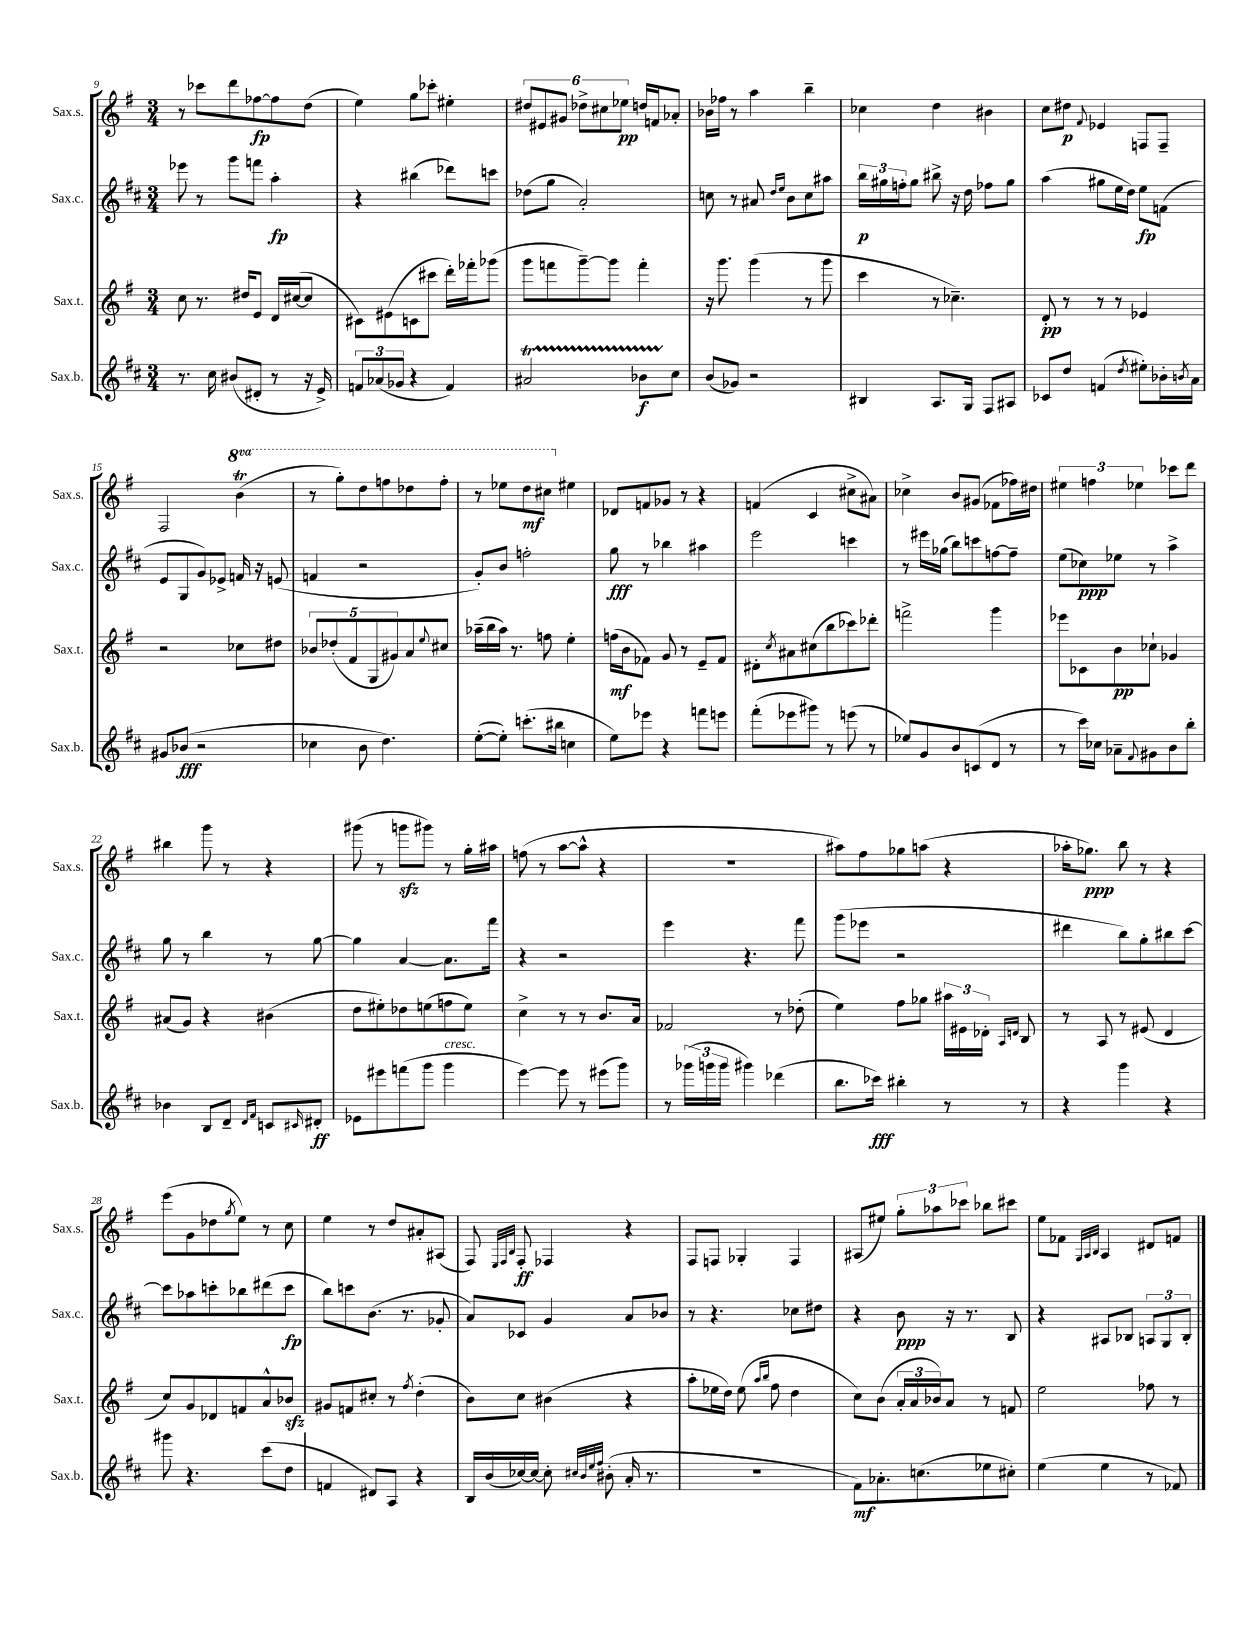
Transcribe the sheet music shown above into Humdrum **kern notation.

**kern	**dynam	**kern	**dynam	**kern	**dynam	**kern	**dynam
*part4	*part4	*part3	*part3	*part2	*part2	*part1	*part1
*staff4	*staff4	*staff3	*staff3	*staff2	*staff2	*staff1	*staff1
*I"Sax.b.	*	*I"Sax.t.	*	*I"Sax.c.	*	*I"Sax.s.	*
*I'Sax.b.	*	*I'Sax.t.	*	*I'Sax.c.	*	*I'Sax.s.	*
*clefG2	*	*clefG2	*	*clefG2	*	*clefG2	*
*k[f#c#]	*	*k[f#]	*	*k[f#c#]	*	*k[f#]	*
*M3/4	*	*M3/4	*	*M3/4	*	*M3/4	*
=9	=9	=9	=9	=9	=9	=9	=9
8.r	.	8cc\	.	8eee-X\	.	8r	.
.	.	8.r	.	8r	.	8ccc-X\L	.
16cc#\	.	.	.	.	.	.	.
(8b#X/L	.	.	.	8ggg\L	.	8ddd\	.
.	.	16dd#X/KL	.	.	.	.	.
8d#X'/J	.	8e/J	.	8fffn\J	.	[8ff-X\	fp
8r	.	16d/LL	.	4aa'\	fp	8ff-\]	.
.	.	([16cc#X/J	.	.	.	.	.
16r	.	8cc#/J]	.	.	.	(8dd\J	.
16e^/)	.	.	.	.	.	.	.
=10	=10	=10	=10	=10	=10	=10	=10
12fn/L	.	8c#X\L)	.	4r	.	4ee\)	.
(12a-X/	.	.	.	.	.	.	.
.	.	(8e#X\	.	.	.	.	.
12g-X/J	.	.	.	.	.	.	.
4r	.	8cn\	.	(4bb#X\	.	8gg\L	.
.	.	8ccc#X\J	.	.	.	8ccc-X'\J	.
4f/)	.	16ddd'\LL)	.	8ddd-X\L)	.	4ee#X'\	.
.	.	16fff-X'\J	.	.	.	.	.
.	.	(8ggg-X\J	.	8cccn\J	.	.	.
=11	=11	=11	=11	=11	=11	=11	=11
2a#Xt/	.	8ggg\L	.	(8dd-X\L	.	12dd#X/L	.
.	.	.	.	.	.	12e#X/	.
.	.	8fffn\	.	8gg\J	.	.	.
.	.	.	.	.	.	12g#X/J	.
.	.	[8ggg~\)	.	2a'/)	.	12dd-X^\L	.
.	.	.	.	.	.	12cc#X\	.
.	.	8ggg\J]	.	.	.	.	.
.	.	.	.	.	.	12ee-X\J	pp
8b-XTTT\L	f	4fff'\	.	.	.	16ddn/LL	.
.	.	.	.	.	.	16fn/J	.
8cc#\J	.	.	.	.	.	8a-X'/J	.
=12	=12	=12	=12	=12	=12	=12	=12
(8b/L	.	16r	.	8ccn\	.	16b-X\LL	.
.	.	8.ggg\	.	.	.	16ff-X\JJ	.
8g-X/J)	.	.	.	8r	.	8r	.
2r	.	(4ggg\	.	8a#X/	.	4aa\	.
.	.	.	.	16qqdd/LL	.	.	.
.	.	.	.	16qqee/JJ	.	.	.
.	.	.	.	8b\L	.	.	.
.	.	8r	.	8cc\	.	4bb~\	.
.	.	8ggg\	.	8aa#X\J	.	.	.
=13	=13	=13	=13	=13	=13	=13	=13
4B#X/	.	4ccc\	.	24bb\LL	p	4cc-X\	.
.	.	.	.	24gg#X\	.	.	.
.	.	.	.	24ffn'\J	.	.	.
.	.	.	.	8gg#\J	.	.	.
8.A/L	.	8r	.	8bb#X^\	.	4dd\	.
.	.	4.cc-X~\)	.	16r	.	.	.
16G/Jk	.	.	.	16dd\	.	.	.
8F#/L	.	.	.	8ff-X\L	.	4b#X\	.
8A#X/J	.	.	.	8gg#\J	.	.	.
=14	=14	=14	=14	=14	=14	=14	=14
8c-X/L	.	8d'/	pp	(4aa\	.	8cc\L	.
8dd/J	.	8r	.	.	.	8dd#X\J	p
.	.	.	.	.	.	8qqf#/	.
(4fn/	.	8r	.	8gg#X\L	.	4e-X/	.
.	.	8r	.	16ee\L	.	.	.
.	.	.	.	16dd\JJ)	.	.	.
8qdd/	.	.	.	.	.	.	.
8ee#X'\L)	.	4e-X/	.	8ee\L	fp	8Fn/L	.
16b-X'\L	.	.	.	(8fn\J	.	8F~/J	.
8qbn/	.	.	.	.	.	.	.
16a\JJ	.	.	.	.	.	.	.
!!LO:LB:g=z
=15	=15	=15	=15	=15	=15	=15	=15
8g#X/L	.	2r	.	8e/L	.	2F#/	.
(8b-X/J	fff	.	.	8G/	.	.	.
2r	.	.	.	8g/)	.	.	.
.	.	.	.	8e-X^/J	.	.	.
*	*	*	*	*	*	*8va	*
.	.	8cc-X\L	.	16fn/	.	(4bbt\	.
.	.	.	.	16r	.	.	.
.	.	8dd#X\J	.	(8en/	.	.	.
=16	=16	=16	=16	=16	=16	=16	=16
4cc-X\	.	10b-X/L	.	4fn/	.	8r	.
.	.	(10dd-X'/	.	.	.	.	.
.	.	.	.	.	.	8ggg'\L)	.
.	.	10f#/	.	.	.	.	.
8b\	.	.	.	2r	.	8ddd\	.
.	.	10G/	.	.	.	.	.
4.dd\)	.	.	.	.	.	8fffn\	.
.	.	10g#X/)	.	.	.	.	.
.	.	8a/	.	.	.	8ddd-X\	.
.	.	8qqee/	.	.	.	.	.
.	.	8cc#X/J	.	.	.	8fff'\J	.
=17	=17	=17	=17	=17	=17	=17	=17
([8ee'\L	.	(16aa-X~\LL	.	8g'/L)	.	8r	.
.	.	16bb\	.	.	.	.	.
8ee'\J])	.	16aa-\JJ)	.	8b/J	.	8eee-X\L	.
.	.	8.r	.	.	.	.	.
(8.cccn'\L	.	.	.	2ffn'\	.	8ddd\	mf
.	.	8ffn\	.	.	.	8ccc#X\J	.
16bb#X\Jk	.	.	.	.	.	.	.
*	*	*	*	*	*	*X8va	*
4ccn\	.	4ee'\	.	.	.	4ee#X\	.
=18	=18	=18	=18	=18	=18	=18	=18
8ee\L)	.	(16ffn\LL	mf	8gg\	fff	8d-X/L	.
.	.	16b\J	.	.	.	.	.
8eee-X\J	.	8f-X\J)	.	8r	.	8fn/	.
4r	.	8g/	.	4bb-X\	.	8g-X/J	.
.	.	8r	.	.	.	8r	.
8fffn\L	.	8e~/L	.	4aa#X\	.	4r	.
8eeen\J	.	8f-/J	.	.	.	.	.
=19	=19	=19	=19	=19	=19	=19	=19
(8fff#'\L	.	8d#X'\L	.	2eee\	.	(4fn/	.
.	.	8qcc/	.	.	.	.	.
8eee-X\	.	8a#X\	.	.	.	.	.
8ggg#X\J)	.	(8cc#X\	.	.	.	4c/	.
8r	.	8bb\	.	.	.	.	.
(8eeen\	.	8ccc-X\)	.	4cccn\	.	8cc#X^\L	.
8r	.	8ddd-X'\J	.	.	.	8a#X\J)	.
=20	=20	=20	=20	=20	=20	=20	=20
8ee-X/L)	.	2fffn^\	.	8r	.	4cc-X^\	.
8g/	.	.	.	16eee#X\LL	.	.	.
.	.	.	.	(16gg-X\JJ	.	.	.
8b/	.	.	.	8bb\L)	.	8b/L	.
(8cn/	.	.	.	8cccn\	.	(8g#X/J	.
8d/J	.	4ggg\	.	[8ffn\	.	8f-X\L	.
8r	.	.	.	8ff~\J]	.	16ff-X\L)	.
.	.	.	.	.	.	16dd#X\JJ	.
=21	=21	=21	=21	=21	=21	=21	=21
8r	.	8eee-X\L	.	(8ee\L	.	6ee#X\	.
16ccc#\LL)	.	8c-X\	.	8cc-X\)	ppp	.	.
.	.	.	.	.	.	6ffn\	.
16cc-X\JJ	.	.	.	.	.	.	.
8a-X~\L	.	8b\	pp	8ee-X\J	.	.	.
.	.	.	.	.	.	6ee-X\	.
8qqf#/	.	.	.	.	.	.	.
8g#X\	.	8cc-X`\J	.	8r	.	.	.
8b\	.	4g-X/	.	4aa^\	.	8ccc-X\L	.
8bb'\J	.	.	.	.	.	8ddd\J	.
!!LO:LB:g=z
=22	=22	=22	=22	=22	=22	=22	=22
4b-X\	.	(8a#X/L	.	8gg\	.	4bb#X\	.
.	.	8g/J)	.	8r	.	.	.
8B/L	.	4r	.	4bb\	.	8ggg\	.
8d~/J	.	.	.	.	.	8r	.
16qqd/LL	.	.	.	.	.	.	.
16qqf#/JJ	.	.	.	.	.	.	.
8cn/L	.	(4b#X\	.	8r	.	4r	.
16qqc#X/	.	.	.	.	.	.	.
8d#X'/J	ff	.	.	[8gg\	.	.	.
=23	=23	=23	=23	=23	=23	=23	=23
8e-X\L	.	8dd\L	.	4gg\]	.	(8ggg#X\	.
8eee#X\	.	8ee#X'\)	.	.	.	8r	.
(8fffn\	.	8dd-X\	.	[4a/	.	8gggnzz\L	.
8ggg\J	.	(8een\	.	.	.	8ggg#X\J)	.
!LO:TX:a:i:t=cresc.	!	!	!	!	!	!	!
4ggg\	.	8ffn\	.	8.a\L]	.	8r	.
.	.	8ee\J)	.	.	.	16gg'\LL	.
.	.	.	.	16fff#\Jk	.	16aa#X\JJ	.
=24	=24	=24	=24	=24	=24	=24	=24
[4eee\)	.	4cc^\	.	4r	.	(8ffn\	.
.	.	.	.	.	.	8r	.
8eee\]	.	8r	.	2r	.	[8aa\L	.
8r	.	8r	.	.	.	8aa^^\J]	.
(8eee#X\L	.	8.b/L	.	.	.	4r	.
8ggg\J)	.	.	.	.	.	.	.
.	.	16a/Jk	.	.	.	.	.
=25	=25	=25	=25	=25	=25	=25	=25
8r	.	2f-X/	.	4eee\	.	2.r	.
(24ggg-X\LL	.	.	.	.	.	.	.
24gggn\	.	.	.	.	.	.	.
24ggg\JJ	.	.	.	.	.	.	.
4ggg#X\)	.	.	.	4.r	.	.	.
(4ddd-X\	.	8r	.	.	.	.	.
.	.	(8dd-X'\	.	8fff#\	.	.	.
=26	=26	=26	=26	=26	=26	=26	=26
8.bb\L	.	4ee\)	.	(8ggg\L	.	8aa#X\L)	.
.	.	.	.	8eee-X\J	.	8ff#\	.
16ccc-X\Jk)	fff	.	.	.	.	.	.
4bb#X'\	.	8ff#\L	.	2r	.	8gg-X\	.
.	.	8gg-X\J	.	.	.	(8aan\J	.
8r	.	24aa#X\LL	.	.	.	4r	.
.	.	24e#X\	.	.	.	.	.
.	.	24d-X'\JJ	.	.	.	.	.
.	.	16qqA/LL	.	.	.	.	.
.	.	16qqdn/JJ	.	.	.	.	.
8r	.	8B/	.	.	.	.	.
=27	=27	=27	=27	=27	=27	=27	=27
4r	.	8r	.	4ddd#X\	.	16aa-X'\KL	.
.	.	.	.	.	.	8.gg-X\J)	ppp
.	.	8A/	.	.	.	.	.
4ggg\	.	8r	.	8bb\L)	.	8bb\	.
.	.	(8e#X/	.	8gg'\	.	8r	.
4r	.	4d/	.	8bb#X\	.	4r	.
.	.	.	.	[8ccc#\J	.	.	.
!!LO:LB:g=z
=28	=28	=28	=28	=28	=28	=28	=28
8ggg#X\	.	8cc/L)	.	8ccc#\L]	.	(8eee\L	.
4.r	.	8g/	.	8aa-X\	.	8g\	.
.	.	8d-X/	.	8cccn'\	.	8dd-X\	.
.	.	.	.	.	.	8qgg/	.
.	.	8fn/	.	8bb-X\	.	8ee\J)	.
(8ccc#\L	.	8a^^/	.	(8ddd#X\	.	8r	.
8dd\J	.	8b-Xzz/J	.	8ccc\J	fp	8cc\	.
=29	=29	=29	=29	=29	=29	=29	=29
4fn/	.	8g#X/L	.	8bb\L)	.	4ee\	.
.	.	8fn/	.	8cccn\	.	.	.
8d#X/L)	.	8cc#X'/J	.	(8.b\J	.	8r	.
8A/J	.	8r	.	.	.	8dd/L	.
.	.	.	.	8.r	.	.	.
.	.	8qff#/	.	.	.	.	.
4r	.	(4dd'\	.	.	.	8a#X'/	.
.	.	.	.	8g-X'/	.	(8A#X/J	.
=30	=30	=30	=30	=30	=30	=30	=30
16B/LL	.	8b\L)	.	8a/L)	.	8F#/)	.
(16b/	.	.	.	.	.	.	.
.	.	.	.	.	.	32qqE/LLL	.
.	.	.	.	.	.	32qqF#/	.
.	.	.	.	.	.	32qqB/JJJ	.
[16cc-X/)	.	8cc\J	.	8c-X/J	.	8F#'/	ff
16cc-/JJ_	.	.	.	.	.	.	.
8cc-'\]	.	(4b#X\	.	4g/	.	4F-X/	.
32qqcc#X/LLL	.	.	.	.	.	.	.
32qqb/	.	.	.	.	.	.	.
32qqee/	.	.	.	.	.	.	.
32qqff#/JJJ	.	.	.	.	.	.	.
(8b#X'\	.	.	.	.	.	.	.
16a'/	.	4r	.	8a/L	.	4r	.
8.r	.	.	.	.	.	.	.
.	.	.	.	8b-X/J	.	.	.
=31	=31	=31	=31	=31	=31	=31	=31
2.r	.	8aa'\L	.	8r	.	8F#/L	.
.	.	16ee-X\L	.	4.r	.	8Fn/J	.
.	.	16dd\JJ)	.	.	.	.	.
.	.	(8ee-\	.	.	.	4G-X'/	.
.	.	16qqaa/LL	.	.	.	.	.
.	.	16qqbb/JJ	.	.	.	.	.
.	.	8ff#\	.	.	.	.	.
.	.	4dd\	.	8cc-X\L	.	4F/	.
.	.	.	.	8dd#X\J	.	.	.
=32	=32	=32	=32	=32	=32	=32	=32
8f#\L)	mf	8cc\L)	.	4r	.	(8A#X/L	.
8.a-X'\	.	(8b\J	.	.	.	8ee#X/J)	.
.	.	24a'/LL	.	8b\	ppp	12gg'\L	.
.	.	24a/	.	.	.	.	.
(8.ccn\	.	.	.	.	.	.	.
.	.	24b-X/J)	.	.	.	12aa-X\	.
.	.	8a/J	.	16r	.	.	.
.	.	.	.	.	.	12ccc-X\J	.
.	.	.	.	8.r	.	.	.
8ee-X\	.	8r	.	.	.	8bb-X\L	.
8cc#X'\J)	.	8fn/	.	8B/	.	8ccc#X\J	.
=33	=33	=33	=33	=33	=33	=33	=33
(4ee\	.	2ee\	.	4r	.	8ee\L	.
.	.	.	.	.	.	8f-X\J	.
.	.	.	.	.	.	32qqG/LLL	.
.	.	.	.	.	.	32qqA/	.
.	.	.	.	.	.	32qqB/JJJ	.
4ee\	.	.	.	8A#X/L	.	4A/	.
.	.	.	.	8B-X/J	.	.	.
8r	.	8ff-X\	.	12An/L	.	8d#X/L	.
.	.	.	.	12G/	.	.	.
8f-X/)	.	8r	.	.	.	8fn/J	.
.	.	.	.	12B-'/J	.	.	.
==	==	==	==	==	==	==	==
*-	*-	*-	*-	*-	*-	*-	*-
